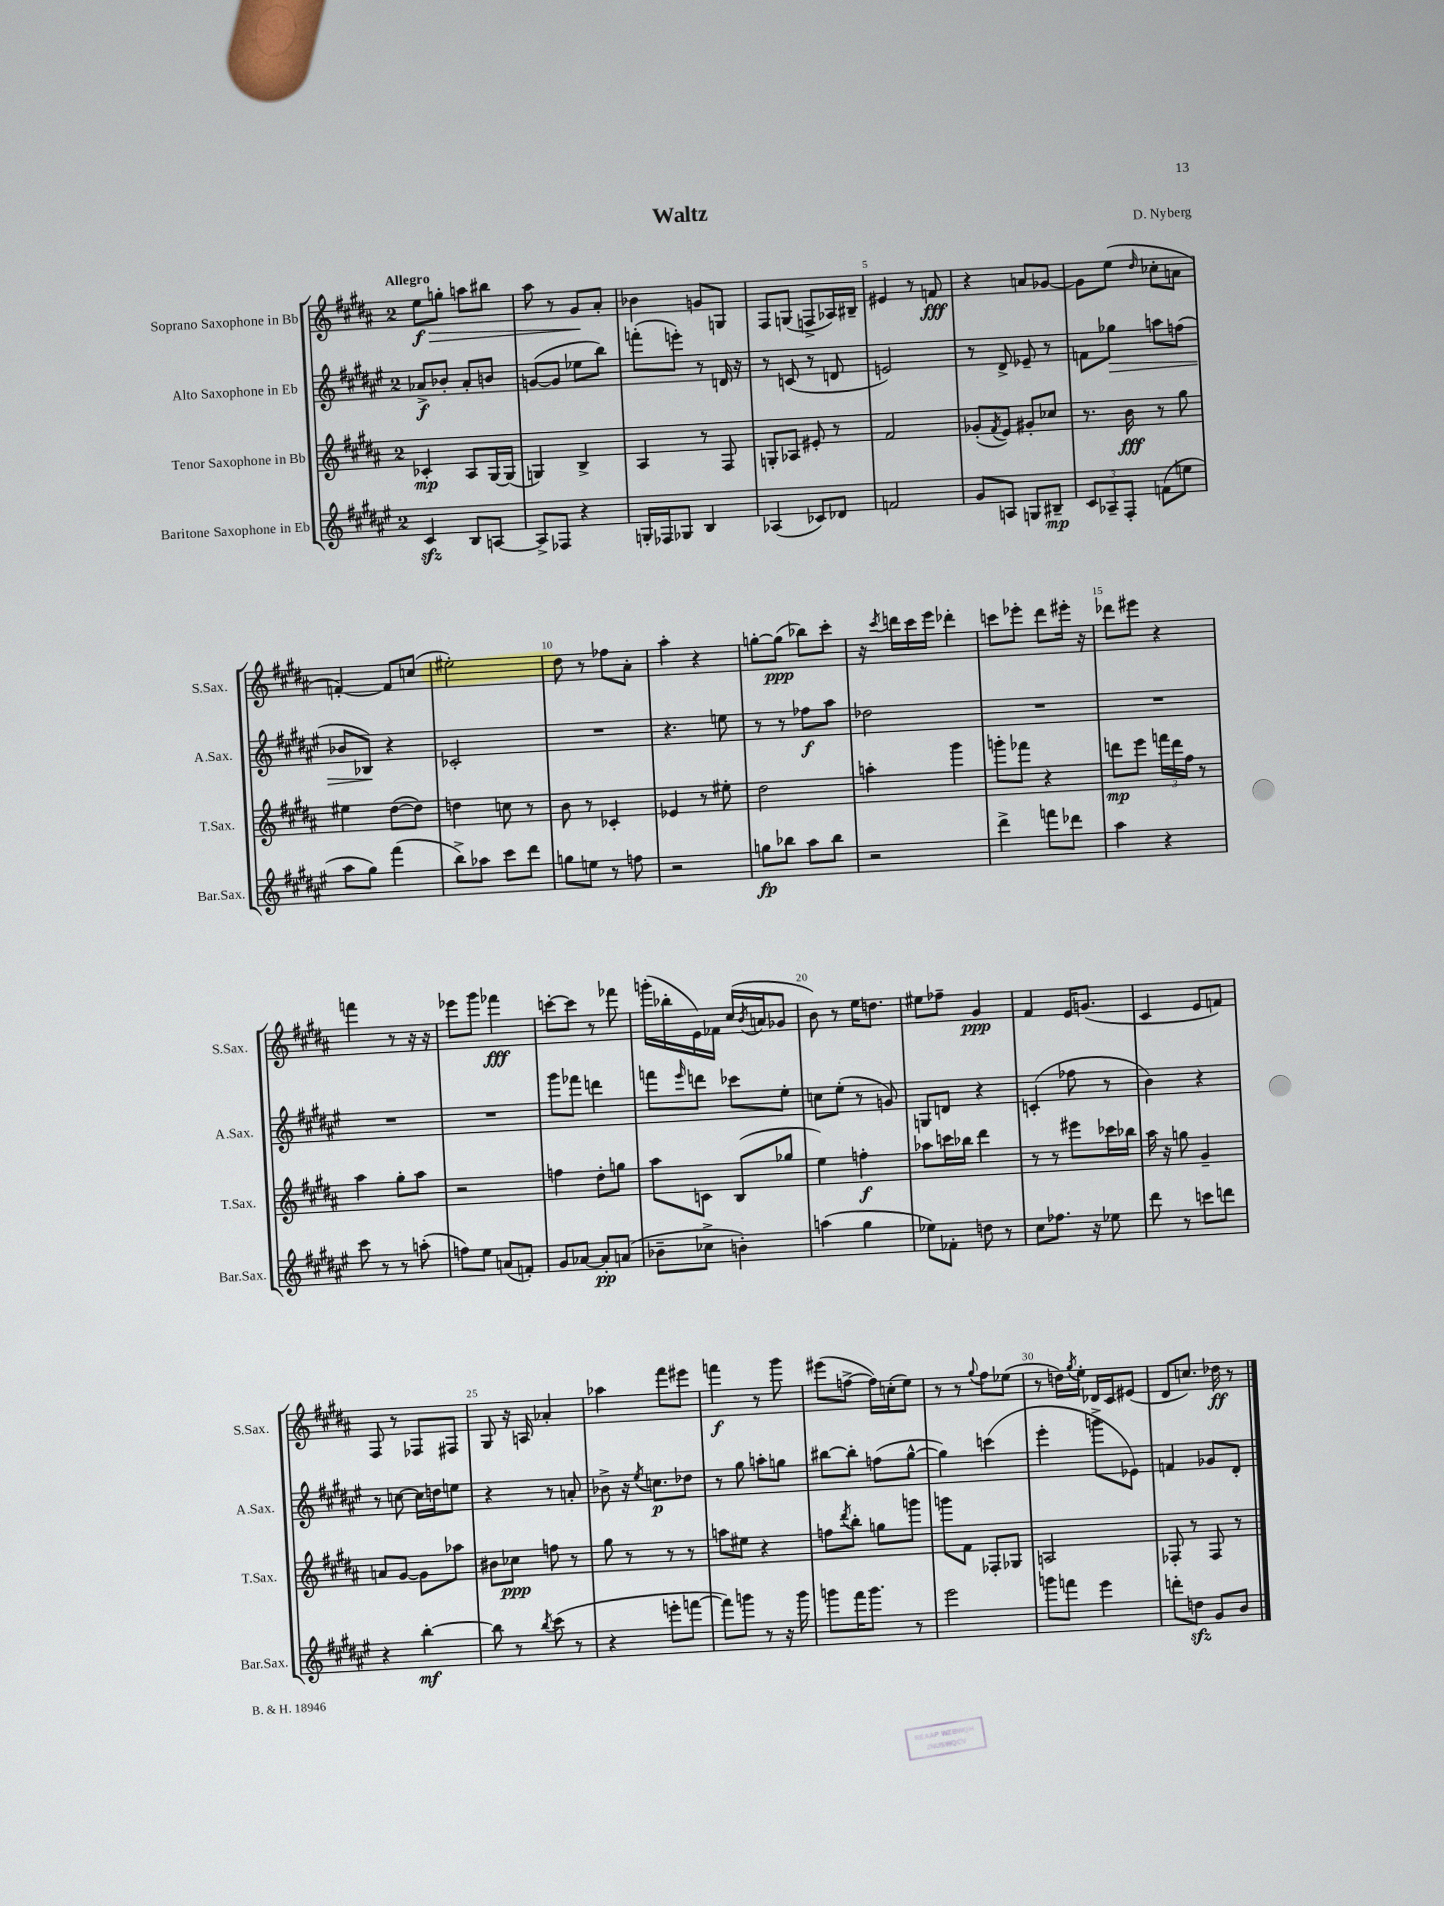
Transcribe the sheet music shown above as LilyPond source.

\header { title = "Waltz" composer = "D. Nyberg" }
<<
\new StaffGroup <<
\new Staff = "s0" \with { instrumentName = "Soprano Saxophone in Bb" shortInstrumentName = "S.Sax." } {
    \clef treble \key b \major \once \override Staff.TimeSignature.style = #'single-digit \time 2/4 \tempo "Allegro"
    e''8\f\> g''8-. a''8 bis''8 |
    ais''8 r8 gis'8\! ais'8-. |
    bes'4 g'8 g8 |
    fis8 g8( f8-> aes16) bis16-- |
    eis'4 r8 f'8\fff |
    r4 a'8 ges'8~ |
    ges'8 e''8( \grace { dis''16 } ces''8-. a'8 |
    f'4~-.) f'8 c''8( |
    eis''2-.) |
    dis''8 r8 fes''8 ais'8-. |
    ais''4-. r4 |
    g''8~-. g''8\ppp( bes''8) cis'''8-. |
    r16 \acciaccatura { cis'''8 } d'''16 cis'''16 e'''16 des'''4-. |
    c'''8 ees'''8-. dis'''8 eis'''16-. r16 |
    des'''8 eis'''8 r4 |
    f'''4 r8 r16 r16 |
    ees'''8 gis'''8 fes'''4\fff |
    c'''8~-. c'''8 r8 fes'''8 |
    g'''16-.( bes''16-. e'16) fes'16 cis''16( \acciaccatura { b'8 } a'16 ges'8 |
    b'8) r8 e''16 d''8. |
    eis''8 fes''8-- gis'4\ppp |
    fis'4 e'16 g'8.( |
    cis'4 e'8 f'8) |
    fis8 r8 fes8 fis8 |
    gis8 r16 a16 aes'4-. |
    aes''4 fis'''8 eis'''8 |
    f'''4\f r8 gis'''8 |
    eis'''8( f''8~-> f''16) c''16-.( e''8) |
    r8 r8 \appoggiatura { gis''8 } fis''8 ees''8( |
    r8 d''16) \acciaccatura { gis''8 } e''16-. des'16 cis'16 eis'8( |
    dis'8 c''8.) des''16\ff r8 \bar "|." |
}
\new Staff = "s1" \with { instrumentName = "Alto Saxophone in Eb" shortInstrumentName = "A.Sax." } {
    \clef treble \key fis \major \once \override Staff.TimeSignature.style = #'single-digit \time 2/4
    aes'8->\f bes'8-. aes'8-. b'8 |
    g'8~( g'8 ees''8 b''8) |
    f'''8-.( e'''8-.) r8 d'16 r16 |
    r8 c'8( r8 d'8 |
    e'2) |
    r8 dis'8-> ees'8-- r8 |
    f'8 ges''8\> a''8 f''8( |
    bes'8 bes8\!) r4 |
    ces'2-. |
    R2 |
    r4. e''8 |
    r8 r8 fes''8\f ais''8 |
    des''2 |
    R2 |
    R2 |
    R2 |
    R2 |
    gis'''8 fes'''8 d'''4 |
    f'''8 \grace { eis'''16 } d'''8 ces'''8 eis''8-. |
    c''8 eis''8-.( r8 g'8) |
    g8 d'8 r4 |
    c'4-.( fes''8 r8 |
    b'4) r4 |
    r8 c''8~ c''16 d''16 e''8 |
    r4 r8 a'8-. |
    bes'8-> r16 \acciaccatura { eis''8 } c''8.\p des''8 |
    r8 gis''8 a''8-. g''8 |
    bis''8~ bis''8-. f''8( gis''8~-^ |
    gis''4) c'''4( |
    eis'''4-. g'''8-> ees'8) |
    f'4 ges'8 dis'8-. \bar "|." |
}
\new Staff = "s2" \with { instrumentName = "Tenor Saxophone in Bb" shortInstrumentName = "T.Sax." } {
    \clef treble \key b \major \once \override Staff.TimeSignature.style = #'single-digit \time 2/4
    ces'4-.\mp ais8 gis16~ gis16( |
    g4) b4-> |
    ais4 r8 fis8 |
    g8-. aes8 eis'8-. r8 |
    fis'2 |
    ges'8-.( \acciaccatura { fis'8 } e'8) gis'8-. ces''8 |
    r8. b'16\fff r8 gis''8 |
    eis''4 dis''8~( dis''8) |
    d''4 c''8 r8 |
    b'8 r8 ces'4-. |
    ees'4 r8 eis''8-. |
    dis''2 |
    a''4-. gis'''4 |
    g'''8-. fes'''8 r4 |
    d'''8\mp e'''8 \tuplet 3/2 { f'''16 d'''16 fis''16 } r8 |
    ais''4 gis''8-. ais''8 |
    r2 |
    f''4 dis''8-. g''8 |
    ais''8 c'8 b8( ges''8 |
    e''4) f''4-.\f |
    aes''8 c'''16 bes''16 dis'''4 |
    r8 r8 eis'''8 ces'''16 bes''16 |
    ais''16 r16 g''8 gis'4-- |
    a'8 gis'8~ gis'8 aes''8 |
    bis'8 ces''8\ppp f''8 r8 |
    gis''8 r8 r8 r8 |
    a''8 eis''8 r4 |
    f''8 \acciaccatura { dis'''8 } b''8-. g''8 g'''8 |
    g'''8 fis'8 fes8-. ges8 |
    a2 |
    fes8-. r8 fes8 r8 \bar "|." |
}
\new Staff = "s3" \with { instrumentName = "Baritone Saxophone in Eb" shortInstrumentName = "Bar.Sax." } {
    \clef treble \key fis \major \once \override Staff.TimeSignature.style = #'single-digit \time 2/4
    cis'4\sfz b8 a8~ |
    a8-> fes8 r4 |
    g16-. fes16 ges8 b4 |
    aes4( ces'8) des'8 |
    f'2 |
    gis'8 a8 g8 bis8--\mp |
    \tuplet 3/2 { cis'8 aes8-- fis8-. } f'8( e''8 |
    ais''8 gis''8) fis'''4( |
    b''8->) aes''8 cis'''8 dis'''8 |
    g''8 e''8 r8 f''8 |
    r2 |
    g''8\fp bes''8 ais''8 bes''8 |
    r2 |
    dis'''4-> f'''8 des'''8 |
    ais''4 r4 |
    cis'''8 r8 r8 a''8-.( |
    f''8) eis''8 a'8( f'8-.) |
    gis'8 aes'8~ aes'8-.\pp a'8( |
    bes'8-- ces''8-> b'4-.) |
    a''4( gis''4 |
    ees''8) fes'8-. d''8 r8 |
    cis''8 fes''8. r16 ees''8 |
    dis'''8 r8 c'''8 d'''8 |
    r4 b''4~-.\mf |
    b''8 r8 \acciaccatura { b''8 } cis'''8( r8 |
    r4 e'''8-. f'''8~ |
    f'''8) g'''8 r8 r16 g'''16 |
    g'''8 fis'''16 g'''8. r8 |
    eis'''2 |
    g'''8 f'''8 eis'''4 |
    d'''8-. d''8\sfz gis'8 b'8 \bar "|." |
}
>>
>>
\layout { \context { \Score \override BarNumber.break-visibility = ##(#f #t #t) barNumberVisibility = #(every-nth-bar-number-visible 5) } }
